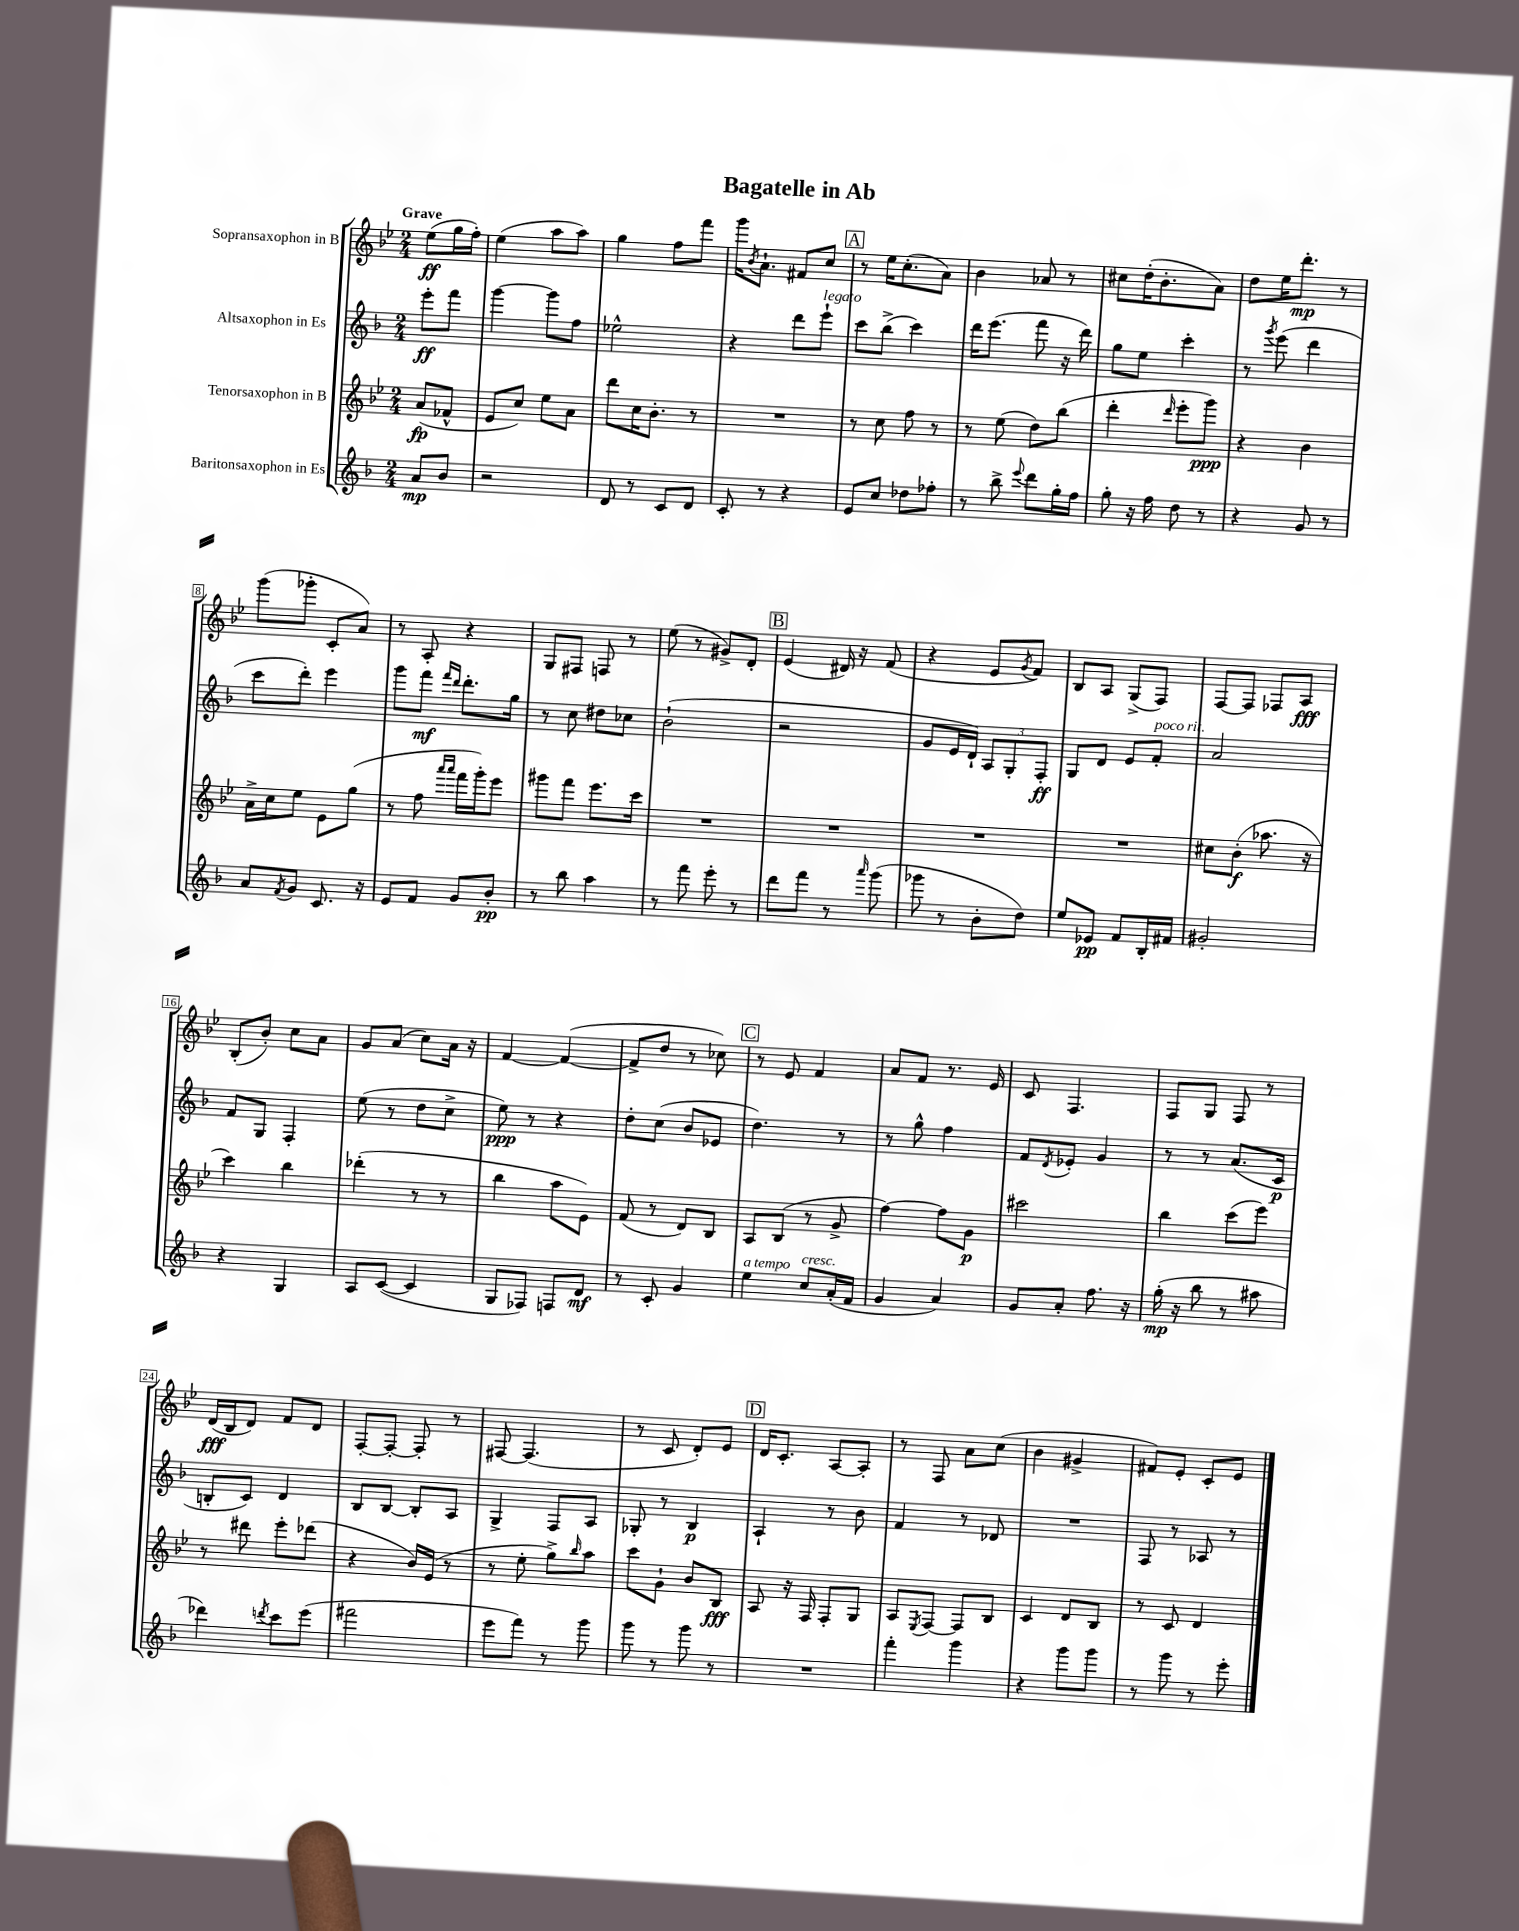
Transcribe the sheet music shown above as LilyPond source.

\header { title = "Bagatelle in Ab" }
<<
\new StaffGroup <<
\new Staff = "s0" \with { instrumentName = "Sopransaxophon in B" } {
    \clef treble \key bes \major \numericTimeSignature \time 2/4 \partial 4 \tempo "Grave"
    ees''8\ff( g''16 f''16-.) |
    ees''4( a''8 a''8) |
    g''4 f''8 f'''8 |
    g'''16 \acciaccatura { bes'8 } a'8.-! fis'8 c''8 |
    \mark \markup { \box "A" } r8 ees''16 c''8.-.( a'8) |
    bes'4 aes'8 r8 |
    cis''8 d''16-.( bes'8.-. a'8) |
    d''8 ees''16 d'''8.-.\mp r8 |
    g'''8( ges'''8-. c'8-. a'8) |
    r8 a8-. r4 |
    g8 fis8 f8 r8 |
    ees''8( r8 gis'8->) d'8-. |
    \mark \markup { \box "B" } ees'4( dis'16) r16 f'8( |
    r4 ees'8 \acciaccatura { g'8 } f'8) |
    bes8 a8 g8->( f8) |
    f8~ f8 fes8 a8\fff |
    bes8-.( bes'8-.) c''8 a'8 |
    g'8 a'8( c''8) a'16 r16 |
    f'4~ f'4~( |
    f'8-> d''8 r8 ces''8) |
    \mark \markup { \box "C" } r8 ees'8 f'4 |
    a'8 f'8 r8. ees'16 |
    c'8 f4. |
    f8 g8 f8 r8 |
    d'16\fff( bes16 d'8) f'8 d'8 |
    f8~-. f8~-. f8-. r8 |
    fis8~ fis4.( |
    r8 c'8 d'8-.) ees'8 |
    \mark \markup { \box "D" } d'16 c'8.-. a8~ a8-. |
    r8 f8 a'8 c''8( |
    bes'4 gis'4-> |
    fis'8) ees'8-. c'8-. ees'8 \bar "|." |
}
\new Staff = "s1" \with { instrumentName = "Altsaxophon in Es" } {
    \clef treble \key f \major \numericTimeSignature \time 2/4 \partial 4
    e'''8-.\ff f'''8 |
    g'''4~ g'''8 f''8 |
    ees''2-^ |
    r4 d'''8 e'''8-!^\markup { \italic "legato" } |
    \mark \markup { \box "A" } c'''8 bes''8->( c'''4) |
    d'''16 e'''8.( f'''8 r16 d'''16) |
    g''8 e''8 c'''4-. |
    r8 \acciaccatura { g'''8 } e'''8( d'''4 |
    c'''8 d'''8-.) e'''4 |
    g'''8 f'''8\mf \grace { f'''16 d'''16 } d'''8.-. g''16 |
    r8 c''8 dis''8 ces''8 |
    bes'2-!( |
    \mark \markup { \box "B" } r2 |
    g'8 e'16 d'16-!) \tuplet 3/2 { a8 g8-. f8-.\ff } |
    g8 d'8 e'8 f'8-.^\markup { \italic "poco rit." } |
    a'2 |
    f'8 g8 f4-. |
    e''8( r8 d''8 c''8-> |
    e''8\ppp) r8 r4 |
    d''8-. c''8( bes'8 ees'8 |
    \mark \markup { \box "C" } d''4.) r8 |
    r8 g''8-^ f''4 |
    f'8 \acciaccatura { d'8 } ees'8-. g'4 |
    r8 r8 a'8.( c'16\p |
    b8-. c'8) d'4 |
    bes8 bes8~ bes8-. a8 |
    g4-> f8 a8 |
    ges8-. r8 bes4\p |
    \mark \markup { \box "D" } a4-! r8 bes'8 |
    f'4 r8 des'8 |
    R2 |
    f8 r8 aes8 r8 \bar "|." |
}
\new Staff = "s2" \with { instrumentName = "Tenorsaxophon in B" } {
    \clef treble \key bes \major \numericTimeSignature \time 2/4 \partial 4
    a'8\fp( fes'8-^ |
    ees'8 c''8) ees''8 a'8 |
    d'''8 c''16 bes'8.-. r8 |
    R2 |
    \mark \markup { \box "A" } r8 c''8 f''8 r8 |
    r8 ees''8( d''8) bes''8( |
    d'''4-. \grace { d'''16 } ees'''8-. g'''8\ppp) |
    r4 bes'4 |
    a'16-> c''16 ees''8 ees'8 g''8( |
    r8 f''8 \grace { a'''16 a'''16 } f'''16 g'''16-.) ees'''8 |
    gis'''8 f'''8 ees'''8. c'''16 |
    R2 |
    \mark \markup { \box "B" } R2 |
    R2 |
    R2 |
    cis''8 bes'8-.\f( aes''8. r16 |
    c'''4) bes''4 |
    des'''4-.( r8 r8 |
    bes''4 a''8 ees'8) |
    f'8( r8 d'8) bes8 |
    \mark \markup { \box "C" } a8 bes8( r8 g'8-> |
    f''4~) f''8 g'8\p |
    cis'''2 |
    bes''4 c'''8( ees'''8) |
    r8 dis'''8 ees'''8-. des'''8( |
    r4 bes'16) ees'16( r8 |
    r8 ees''8-. g''8->) \grace { bes''16 } a''8 |
    c'''8 g'8-! bes'8 bes8\fff |
    \mark \markup { \box "D" } a8 r16 f16 f8-. g8 |
    a8 \acciaccatura { ees8 } f8~ f8 bes8 |
    c'4 d'8 bes8 |
    r8 c'8 d'4 \bar "|." |
}
\new Staff = "s3" \with { instrumentName = "Baritonsaxophon in Es" } {
    \clef treble \key f \major \numericTimeSignature \time 2/4 \partial 4
    a'8\mp bes'8 |
    r2 |
    d'8 r8 c'8 d'8 |
    c'8-. r8 r4 |
    \mark \markup { \box "A" } e'8 c''8 des''8 fes''8-. |
    r8 bes''8-> \appoggiatura { e'''8 } d'''8 g''16-. f''16 |
    g''8-. r16 f''16 d''8 r8 |
    r4 g'8 r8 |
    a'8 \acciaccatura { f'8 } g'8 c'8. r16 |
    e'8 f'8 g'8 bes'8-.\pp |
    r8 bes''8 a''4 |
    r8 f'''8 e'''8-. r8 |
    \mark \markup { \box "B" } d'''8 f'''8 r8 \grace { a'''16 } g'''8( |
    ges'''8 r8 bes'8-. d''8) |
    e''8 ees'8\pp f'8 bes16-. fis'16 |
    gis'2-. |
    r4 g4 |
    a8 c'8~( c'4 |
    g8 fes8) f8 d'8\mf |
    r8 c'8-. g'4 |
    \mark \markup { \box "C" } e''4^\markup { \italic "a tempo" } c''8^\markup { \italic "cresc." } a'16-.( f'16 |
    g'4 a'4) |
    g'8 a'8-. f''8. r16 |
    g''16-.\mp( r16 bes''8 r8 ais''8 |
    des'''4) \acciaccatura { d'''8 } c'''8 e'''8( |
    fis'''2 |
    e'''8 f'''8) r8 g'''8 |
    g'''8 r8 g'''8 r8 |
    \mark \markup { \box "D" } R2 |
    f'''4-. g'''4 |
    r4 g'''8 g'''8 |
    r8 g'''8 r8 e'''8-. \bar "|." |
}
>>
>>
\layout { \context { \Score \override BarNumber.stencil = #(make-stencil-boxer 0.1 0.3 ly:text-interface::print) } }
